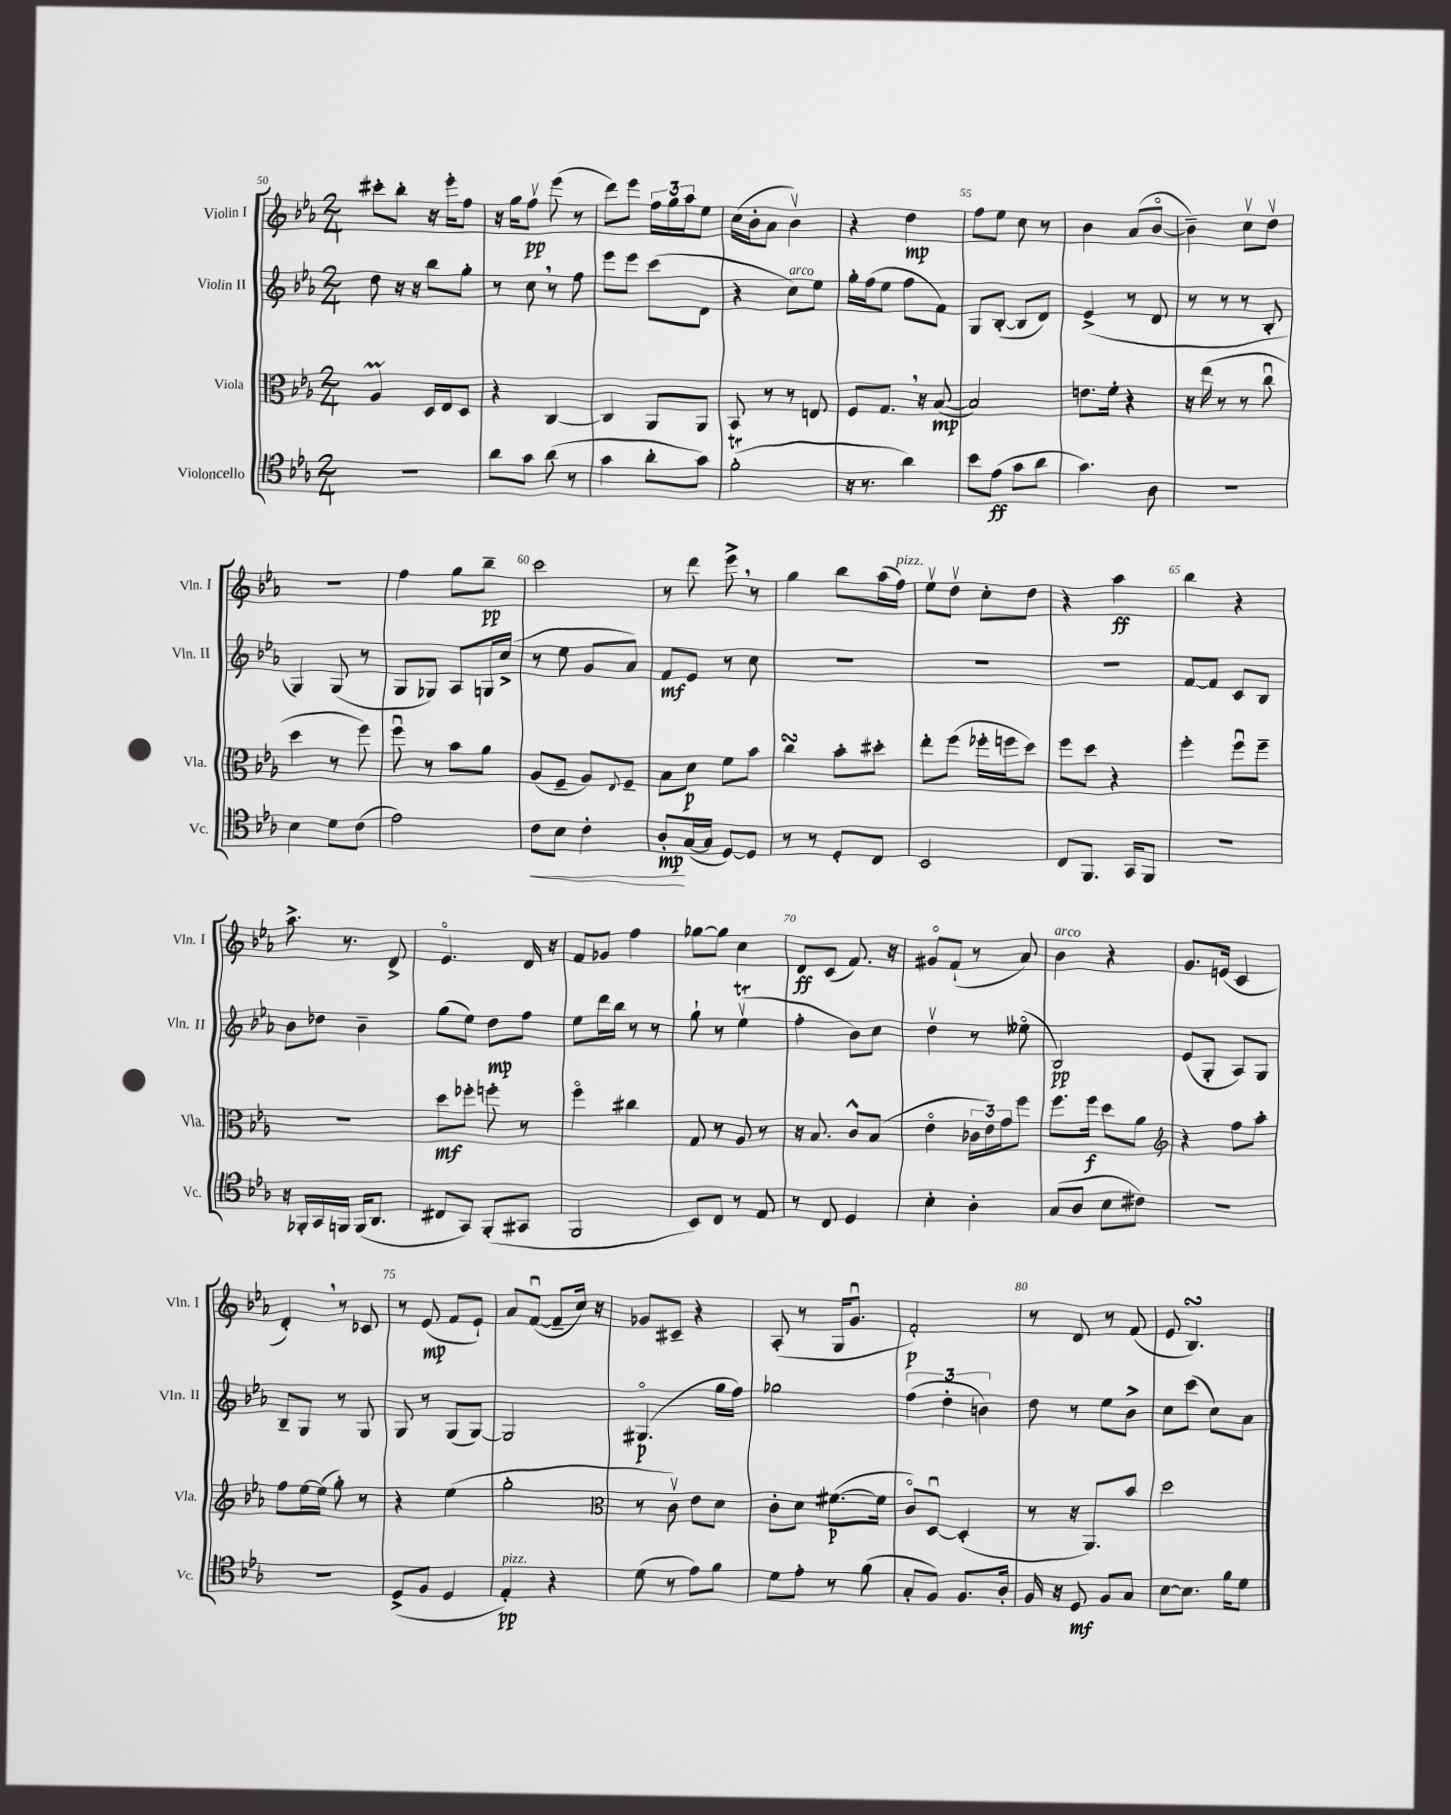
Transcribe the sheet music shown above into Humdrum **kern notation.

**kern	**kern	**kern	**kern
*staff4	*staff3	*staff2	*staff1
*clefC4	*clefC3	*clefG2	*clefG2
*k[b-e-a-]	*k[b-e-a-]	*k[b-e-a-]	*k[b-e-a-]
*M2/4	*M2/4	*M2/4	*M2/4
2r	4A-/	8dd\	8ccc#'\L
.	.	16r	8bb-'\J
.	.	16r	.
.	16D/LL	8bb-\L	16r
.	16E-/J	.	16eee-'\LK
.	8D/J	8gg'\J	8ff\J
=	=	=	=
8a-\L	4r	8r	16r
.	.	.	16gg\LK
8g\J	.	8cc\	8ffv\J
(8a-\	[4C/	8r	(8eee-\
8r	.	8ff\	8r
=	=	=	=
4g\	4C/]	8eee-\L	8ddd\L)
.	.	8eee-\J	8eee-\J
8a-'\L	8AA-/L	(8ccc\L	24ff\LL
.	.	.	24gg\
.	.	.	24aa-\J
8g\J)	8AA-/J	8d\J	8ee-\J
=	=	=	=
(2f'\	8BB-/	4r	(16cc\LL
.	.	.	16b-'\J
.	8r	.	8a-\J
.	8r	8cc\L)	4b-v\)
.	8E/	8ee-\J	.
=	=	=	=
16r	8F/L	16gg'\LL	4r
8.r	.	(16ff\J	.
.	8.G/J	8ee-\J	.
4a-\)	.	8ff\L	4dd\
.	16r	.	.
.	([8B-/	8f\J)	.
=	=	=	=
8b-\L	2B-/])	8G/L	8ff\L
(8e-\J	.	([8B-'/J	8ee-\J
8g\L	.	8B-/]L	8cc\
8a-\J	.	8d/J)	8r
=	=	=	=
4.g\)	8.e\L	(4e-^/	4b-\
.	16f'\Jk	.	.
.	4r	8r	(8a-/L
8A-\	.	8d/	[8b-o/J
=	=	=	=
2r	16r	8r	4b-~\])
.	(16ee-\	.	.
.	8r	8r	.
.	8r	8r	8ccv\L
.	8ccu\	8B-'/	8ddv\J
=	=	=	=
4B-\	4dd\	4G/)	2r
8d\L	8r	(8G/	.
(8c\J	8ff\)	8r	.
=	=	=	=
2e-\)	8ffu\	8G/L	4ff\
.	8r	8G-/J)	.
.	8b-\L	8A-/L	8gg\L
.	8a-\J	16G/L	8bb-~\J
.	.	(16cc^/JJ	.
=	=	=	=
8c\L	(8A-/L	8r	2ccc\
8B-\J	8F~/J	8ee-\	.
4c'\	8A-/L)	8g/L	.
.	8qqE-/	.	.
.	8F~/J	8a-/J)	.
=	=	=	=
8A-'/L	8B-\L	8f/L	8r
([16G/L	8d\J	8e-/J	8ddd\
16G/]JJ	.	.	.
[8D/L)	8f\L	8r	8eee-^\
8D/]J	8b-\J	8cc\	8r
=	=	=	=
8r	4cc\	2r	4gg\
8r	.	.	.
8D'/L	8b-'\L	.	8bb-\L
8C/J	8dd#'\J	.	(16aa-\L
.	.	.	16ff\JJ)
=	=	=	=
2BB-/	8ee-'\L	2r	8ee-v\L
.	(8ff\J	.	8ddv\J
.	16ff-'\LL	.	8cc'\L
.	16ff\J	.	.
.	8dd\J)	.	8dd\J
=	=	=	=
8C/L	8ff\L	2r	4r
8.FF/J	8dd\J	.	.
.	4r	.	4aa-\
16GG/LK	.	.	.
8FF/J	.	.	.
=	=	=	=
2r	4ff'\	[8f/L	4bb-\
.	.	8f/]J	.
.	8ffu\L	8c/L	4r
.	8ff~\J	8B-/J	.
=	=	=	=
16r	2r	8b-\L	8.aa-^\
16FF-'/LL	.	.	.
16GG/	.	8dd-\J	.
16FF/JJ	.	.	8.r
(16FF/LK	.	4b-~\	.
8.AA-/J	.	.	.
.	.	.	8d^/
=	=	=	=
8C#/L	8dd\L	(8gg\L	4.e-o/
8GG/J)	8ff-'\J	8ee-\J)	.
(8FF'/L	8ff'\	8dd\L	.
8GG#/J	8r	8ff\J	16d/
.	.	.	16r
=	=	=	=
2FF/	4ffo\	8ee-\L	8f/L
.	.	16ddd\L	8g-/J
.	.	16bb-\JJ	.
.	4cc#\	8r	4ff\
.	.	8r	.
=	=	=	=
8BB-/L)	8G/	8gg`\	[8gg-\L
8C/J	8r	8r	8gg-\]J
8r	8A-/	(4ee-v\	4cc\
8E-/	8r	.	.
=	=	=	=
8r	16r	4ff'\	8d/L
.	8.B-/	.	.
8C/	.	.	(8c/J
4D/	8c^^/L	8b-\L)	8.f/)
.	(8B-/J	8cc\J	.
.	.	.	16r
=	=	=	=
4B-'\	4e-o\	4ddv\	8g#o/L
.	.	.	(8f`/J
4A-'\	24c-\LL	8r	8r
.	24e-\)	.	.
.	24g\J	.	.
.	8ff\J	(8ee--o\	8a-/)
=	=	=	=
(8G/L	8.ff\L	2B-/)	4b-\
8A-/J	.	.	.
.	16ff\Jk	.	.
8B-\L	8dd\L	.	4r
8c#\J)	8a-\J	.	.
=	=	=	=
*	*clefG2	*	*
2r	4r	(8e-/L	8.g/L
.	.	8G'/J	.
.	.	.	(16e/Jk
.	8ff\L	8A-/L)	4c/
.	8aa-'\J	8G/J	.
=	=	=	=
2r	8ff\L	8B-~/L	4d'/)
.	[16ee-\L	8G/J	.
.	(16ee-\]JJ	.	.
.	8gg'\)	8r	8r
.	8r	8G/	8c-/
=	=	=	=
(8D^/L	4r	8G/	8r
8F/J	.	8r	(8e-/
4D/	(4ee-\	(8G/L	8f/L
.	.	[8G/J)	8e-`/J)
=	=	=	=
4E-'/)	2gg'\	2G/]	8a-/L
.	.	.	([8fu/J
4r	.	.	8f~/]L
.	.	.	16cc/Jk)
.	.	.	16r
=	=	=	=
*	*clefC3	*	*
(8d\	8r	(4.G#o/	8g-/L
8r	8cv\)	.	8c#~/J
8e-\L)	8e-\L	.	4r
8f\J	8d\J	16gg\LL	.
.	.	16ff\JJ)	.
=	=	=	=
8d\L	8c'\L	2gg-\	(8A-'/
8e-'\J	8d\J	.	8r
8r	([8.f#\L	.	16G/LK
.	.	.	8.gu/J
(8f\	.	.	.
.	16f#\]Jk	.	.
=	=	=	=
8G'/L	8co/L)	(6ff\	2f'/)
8F/J)	[8Du/J	.	.
.	.	6dd'\	.
8.F/L	(4D'/]	.	.
.	.	6b\)	.
16A-'/Jk	.	.	.
=	=	=	=
16F/	8r	8dd\	8r
16r	.	.	.
8D/	16r	8r	8d/
.	8.AA-/L)	.	.
8F/L	.	8ee-\L	8r
8G/J	8b-/J	8b-^\J	(8f/
=	=	=	=
[8B-\L	2dd\	8cc\L	8e-/
8.B-\]J	.	(8ccc\J	4.B-/)
.	.	8cc\L)	.
16f\LK	.	.	.
8d\J	.	8a-\J	.
==	==	==	==
*-	*-	*-	*-
